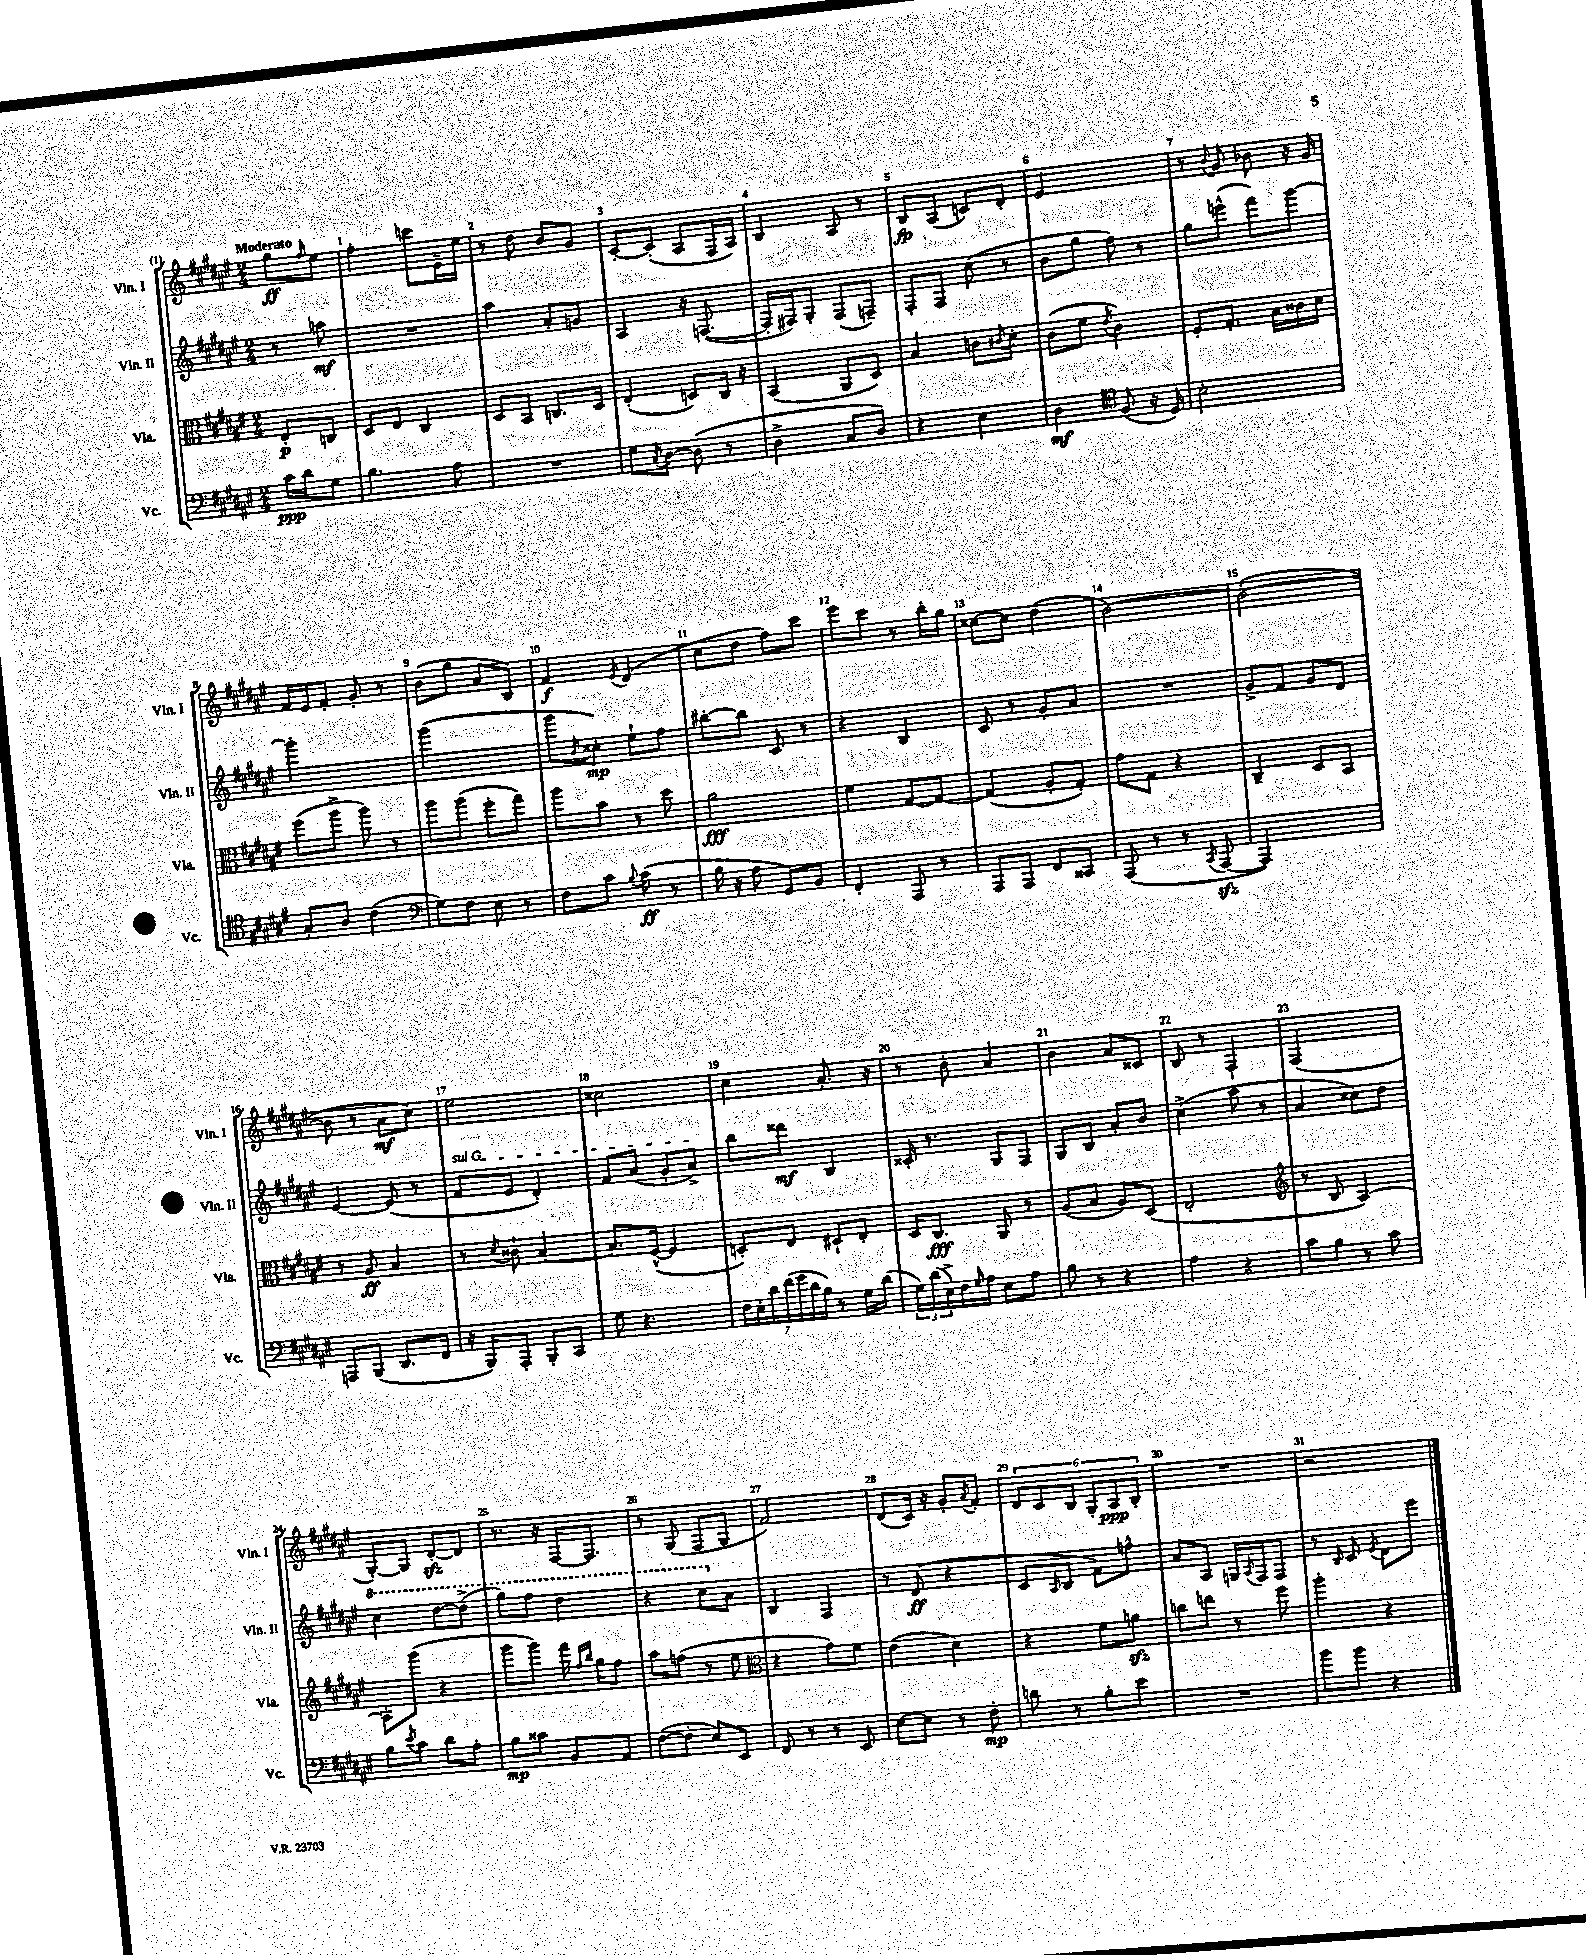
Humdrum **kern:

**kern	**kern	**kern	**kern
*staff4	*staff3	*staff2	*staff1
*clefF4	*clefC3	*clefG2	*clefG2
*k[f#c#g#d#a#e#]	*k[f#c#g#d#a#e#]	*k[f#c#g#d#a#e#]	*k[f#c#g#d#a#e#]
*M2/4	*M2/4	*M2/4	*M2/4
16c#\LL	8E#'/L	8r	8gg#\L
16d#\J	.	.	.
.	.	.	16qqff#/
8G#\J	8C/J	8aa\	8ee#\J
=	=	=	=
4.B\	8D#/L	2r	4ff#'\
.	8E#/J	.	.
.	4C#/	.	8ccc\L
8A#\	.	.	16e#~\L
.	.	.	16ee#\JJ
=	=	=	=
2r	8D#/L	4aa#\	8r
.	8BB/J	.	8dd#\
.	8.C/L	8a#'/L	8b/L
.	.	8g/J	8g#/J
.	16D#/Jk	.	.
=	=	=	=
8G#\L	(4E#'/	4A#/	[8c#'/L
8qC#/	.	.	.
[8D#\J	.	.	(8c#'/]J
(8D#\]	8D/L)	16r	8A#/L
.	.	([8.F/	.
8r	16C#/Jk	.	16F#/L
.	16r	.	16A#/JJ)
=	=	=	=
4D#^\	(4BB/	16F'/]LL	4B/
.	.	16F#/J)	.
.	.	8G#'/J	.
8C#/L	8AA#/L	(8F#/L	8A#/
8D#/J)	8D#/J)	8F~/J)	8r
=	=	=	=
4r	4B/	8F#'/L	8B/L
.	.	8F#/J	(8A#/J
4E#\	8c\L	(8cc#\	8c/L)
.	8qc#/	.	.
.	8d#'\J	8r	8d#'/J
=	=	=	=
4D#\	(8c#\L	8b\L	2e#/
.	8f#\J	8gg#\J	.
*clefC4	*	*	*
.	8qe#/	.	.
(8F#/	4c#\)	8ff#\)	.
16r	.	8r	.
16D#/)	.	.	.
=	=	=	=
2B'\	8F#'/L	8gg#\L	8r
.	.	.	8qqb/
.	8.G#'/J	(8eee^^\J	8g#/
.	.	8fff#\L)	8b-\
.	16B\LL	.	.
.	16c##\	[8ggg#\J	16r
.	16d#\JJ	.	16g#/
=	=	=	=
8G#'/L	(8ff#\L	2ggg#'\]	16f#/LL
.	.	.	16e#/J
8A#/J	8aa#^\J	.	8f#'/J
(4c#\	8aa#\)	.	8g#'/
.	8r	.	8r
=	=	=	=
*clefF4	*	*	*
8G#\L)	8aa#\L	(2ggg#\	(8b\L
8F#\J	(8aa#\J	.	8gg#\J
8E#\	8ff#'\L	.	8a#/L
8r	8gg#\J)	.	8B/J)
=	=	=	=
8F#\L	8aa#\L	8ggg#\L	4f#/
.	.	8qb/	.
8c#\J	8b\J	8cc##'\J)	.
8qqB/	.	.	8qe#/
(8c#\	8r	8ee#`\L	(4d#/
8r	8dd#\	8ff#\J	.
=	=	=	=
16B\	2a#\	[8bb#'\L	8cc#\L
16r	.	.	.
8A#\	.	8bb#\]J	8dd#\J
8GG#/L)	.	8c#/	8ff#\L)
8BB/J	.	8r	8ccc#\J
=	=	=	=
4FF#'/	4f#\	4r	8eee#\L
.	.	.	8ccc#\J
8AAA#/	[8G#/L	4B/	8r
8r	8G#/_J	.	16bb'\LL
.	.	.	16gg#\JJ
=	=	=	=
8AAA#/L	(4G#/]	8c#/	[8cc##\L
8AAA#/J	.	8r	8cc##\]J
8FF#/L	8A#'/L	8g#'/L	(4dd#\
8CC##/J	8G#'/J)	8a#/J	.
=	=	=	=
(8AAA#/	8g#\L	2r	[2b\)
8r	8G#\J	.	.
8r	4r	.	.
8qCC#/	.	.	.
[8AAA#/	.	.	.
=	=	=	=
2AAA#/])	4C#~/	8g#^/L	(2b'\_
.	.	8f#/J	.
.	8D#/L	8g#/L	.
.	8BB/J	8d#/J	.
=	=	=	=
8AAA/L	8r	[4e#/	8b\]
(8BBB/J	8A#/	.	8r
8.DD#/L	4B/	(8e#/]	8a#\L
.	.	8r	8cc#\J)
16FF#/Jk	.	.	.
=	=	=	=
16r	8r	8f#/L	2ee#\
16BBB/LK)	.	.	.
.	8qd#/	.	.
8AAA#'/J	8c##`\	8e#/J	.
8BBB'/L	[4B/	4d#'/)	.
8CC#/J	.	.	.
=	=	=	=
8G#\	8.B/]L	8f#/L	2cc##\
4.r	.	(8a#/J	.
.	([16F#^^/Jk	.	.
.	4F#/]	8g#'/L	.
.	.	8a#^/J)	.
=	=	=	=
28F#\LL	8D'/L)	8bb\L	4cc#\
28E#'\	.	.	.
28d#\	.	.	.
(28f#\	.	.	.
.	8E#/J	8ddd##\J	.
28g#\	.	.	.
28d#\	.	.	.
28B\JJ)	.	.	.
8r	8D#`/L	4B/	8.a#'/
16G#\LL	8E#'/J	.	.
(16d#\JJ	.	.	16r
=	=	=	=
24G#\LL)	16D#/LK	16c##'/	8r
(24d#\	.	.	.
.	8.C#/J	8.r	.
24E#^\)	.	.	.
16F#\	.	.	8b'\
16qqG#/	.	.	.
16A#\JJ	.	.	.
8E#\L	8AA#/	8G#/L	4a#/
8A#\J	8r	8F#/J	.
=	=	=	=
8B\	(8A#/L	8G#/L	4b\
8r	8B/J	8B/J	.
4r	8A#/L)	8a#'/L	8a#/L
.	(8D#/J	8b/J	8c##/J
=	=	=	=
4A#\	2E#'/	(4cc#^\	8B/
.	.	.	8r
4r	.	8aa#\	4F#`/
.	.	8r	.
=	=	=	=
*	*clefG2	*	*
8c#\L	8r	4a#/	(2F#/
8B\J	8B/	.	.
8r	[4A#/)	8cc##\L)	.
8c#\	.	8dd#\J	.
=	=	=	=
8B\L	8A#'\]L	4ccc#\	[8G#'/L)
8qe#/	.	.	.
8c#\J	(8ggg#\J	.	8G#/]J
8d#\L	4r	[8ddd#\L	[8d#'/L
8A#'\J	.	(8ddd#^\]J	8d#/]J
=	=	=	=
8B\L	8ggg#\L	8ggg#\L)	8.r
8c##\J	8ggg#\J)	8fff#\J	.
.	.	.	16r
8BB/L	16fff#\	4ddd#\	[16F#/LK
.	16qqff#/LL	.	.
.	16qqbb/JJ	.	.
.	16gg#\LK	.	8.F#/]J
8AA#/J	8ff#\J	.	.
=	=	=	=
([8F#\L	8aa#\L	4r	8r
8F#'\]J	(8ff\J	.	(8G#/
8E#/L)	8r	8ccc#\L	8F#/L
8EE#/J	8ee#\	8a#\J	8G#/J
=	=	=	=
*	*clefC3	*	*
8FF#/	4r	4B/	2f#/)
8r	.	.	.
8r	8g#\L)	4F#/	.
8EE#/	8f#\J	.	.
=	=	=	=
[8E#\L	(4e#\	8r	(8d#/L
8E#\]J	.	(8d#/	16c#/Jk)
.	.	.	16r
8r	4d#\)	4r	8g#'/L
.	.	.	8qa#/
8F#'\	.	.	8f#'/J
=	=	=	=
8d\	4r	8c#/L	12d#/L
.	.	.	12c#/
.	.	16qqA#/	.
8r	.	8B/J	.
.	.	.	12B/J
8B'\L	8f#\L	8f#\L)	12G#'/L
.	.	.	12A#/
8e#\J	8a\J	8ff^^\J	.
.	.	.	12B'/J
=	=	=	=
2r	8cc\L	8a#/L	2r
.	8ee\J	8A#/J	.
.	8r	16G/LL	.
.	.	8qA#/	.
.	.	16F#/J	.
.	8ff#\	8F#/J	.
=	=	=	=
8b\L	4aa#'\	8r	2r
.	.	16qqB/	.
8b\J	.	8c#/	.
.	.	8qe#/	.
4r	4r	8d#\L	.
.	.	8eee#\J	.
==	==	==	==
*-	*-	*-	*-
